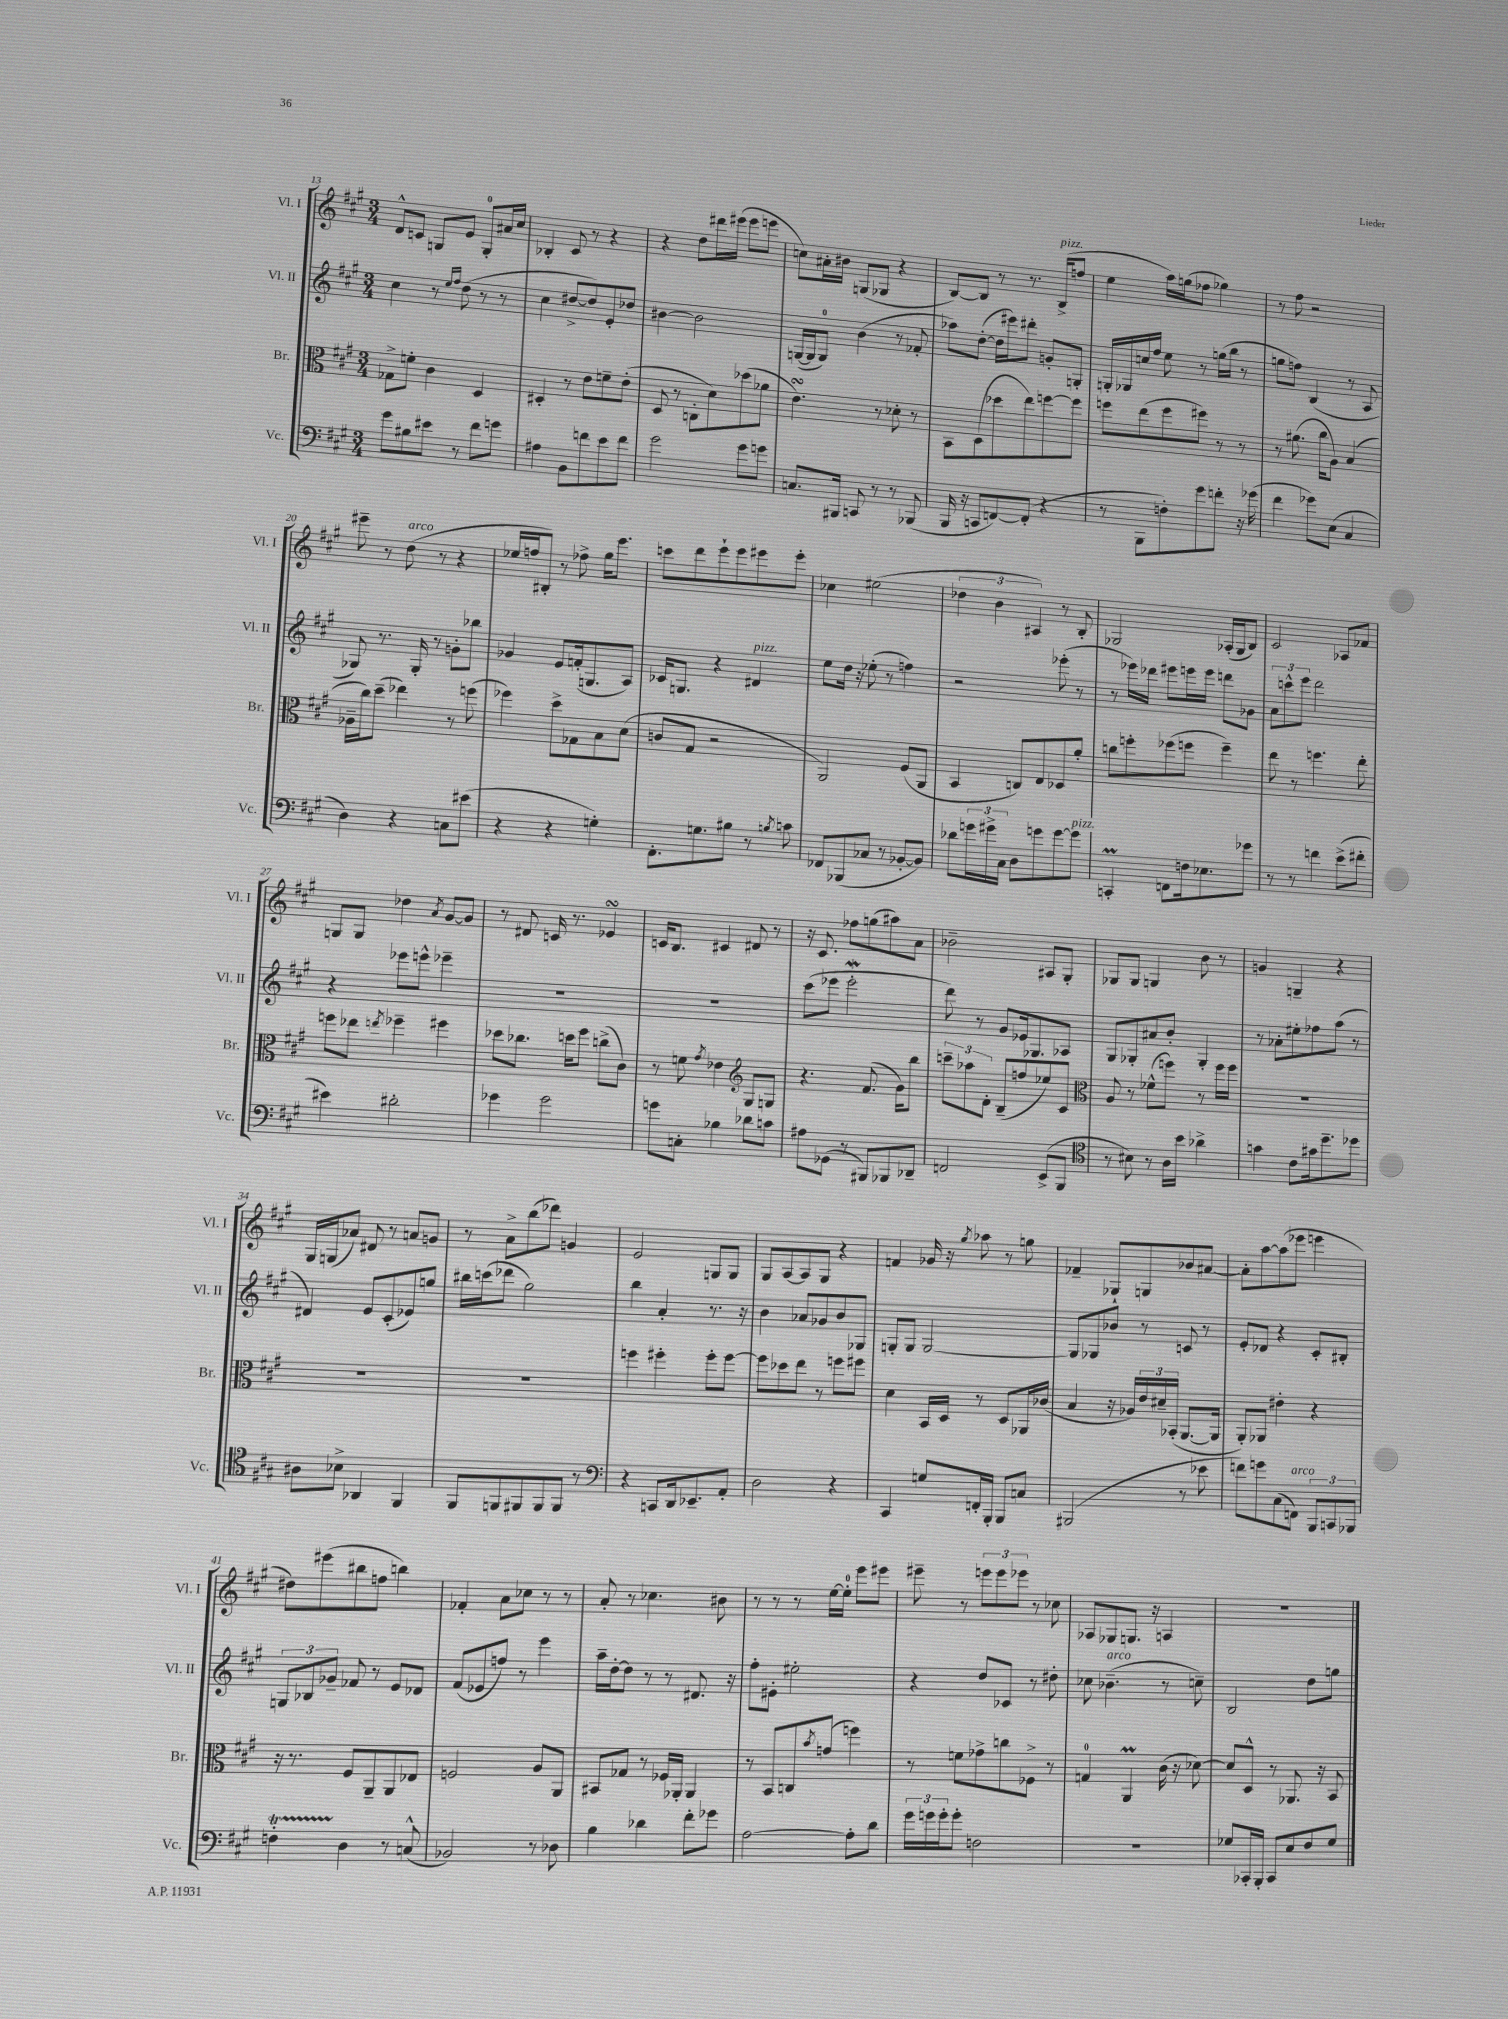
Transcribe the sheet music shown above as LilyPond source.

<<
\new StaffGroup <<
\new Staff = "s0" \with { instrumentName = "Vl. I" shortInstrumentName = "Vl. I" } {
    \clef treble \key a \major \numericTimeSignature \time 3/4
    d'8-^ c'8 g8 e'8 g8-0-. ais'16 cis''16 |
    bes4-. cis'8 r8 r4 |
    r4 d''8 dis'''16 eis'''16( eis'''8 e'''8 |
    c''8) ais'16-. bis'16 g8( ges8 r4 |
    b8~) b8 r8 r8. b16->^\markup { \italic "pizz." }( f''8 |
    e''4 a''16) g''16( fes''8 ges''4) |
    r8 fis''8 r2 |
    eis'''8-- r8 d''8^\markup { \italic "arco" }( r8 r4 |
    ees''16 f''16 bis8-.) r8 fes''8-> gis''16 e'''8. |
    c'''8 d'''8 e'''8-! e'''8 eis'''8 eis'''8-. |
    ces''4 eis''2( |
    \tuplet 3/2 { des''4 b'4 ais4) } r8 b8-. |
    ges2 aes16-.( ges16 b8) |
    cis'2 aes8 fes'8 |
    g8 g8 des''4 \acciaccatura { a'8 } gis'8~ gis'8 |
    r8 dis'8 c'16 r8. ees'4\turn |
    c'16 b8. cis'4 dis'8 r8 |
    r16 cis'8. fes''8 g''8( ais''8) a'8 |
    bes'2-- ais8 gis8-. |
    ges8 ges8 g4 b'8 r8 |
    g'4 g4-- r4 |
    gis16 g16( aes'8) dis'8 r8 a'8 g'8 |
    r8 a'8-> b''8( des'''8) g'4 |
    e'2 g8 g8 |
    gis8 a8~ a8 gis8 r4 |
    f'4 ges'16 r16 \acciaccatura { gis''8 } aes''8 r8 g''8 |
    fes'4-- ges8-! g8 bes'8 ais'8~ |
    ais'8-. a''8~ a''8( ees'''8 e'''4 |
    dis''8) eis'''8( bis''8 f''8 b''4) |
    fes'4-. a'8 ces''8 r8 r8 |
    a'8-. r8 ces''4. bis'8 |
    r8 r8 r8 e''16~ e''16-0-. e'''8 eis'''8 |
    eis'''8-- r8 \tuplet 3/2 { e'''8 e'''8 ees'''8 } r8 ces''8 |
    aes8 ges8 g8. r16 a4 |
    r2. \bar "|." |
}
\new Staff = "s1" \with { instrumentName = "Vl. II" shortInstrumentName = "Vl. II" } {
    \clef treble \key a \major \numericTimeSignature \time 3/4
    cis''4 r8 \grace { e''16 fis''16 } d''8( r8 r8 |
    cis''4 dis''8~-> dis''8) e'8-. des''8 |
    bis'4~ bis'2 |
    g16~( g16 g8-0) b'4( r8 fes'8-. |
    aes''8) d''8~-.( d''16 eis'''16) dis'''8-. g'8-. g8-. |
    g16-. ges16 c''16 fis''16 e''8 r8 g''16( b''16 r8 |
    g''8 f''8) b4( r8 a8 |
    ges8) r8. ges16-. r8 g'8-. bes''8 |
    ges'4 e'8 f'16-.( g8. a8) |
    ces'16 g8. r4 dis'4^\markup { \italic "pizz." } |
    e''8 d''16 r16 ees''8-.( r8 f''4) |
    r2 ees'''8-.( r8 |
    r8 ees'''16) des'''16 eis'''8 e'''16 e'''16 d'''8 ges'8 |
    \tuplet 3/2 { a'8 c'''8-^ e'''8 } d'''2 |
    r4 ees'''8 e'''8-^ ees'''4-- |
    R2. |
    R2. |
    cis'''8( ees'''8 ees'''2-.\mordent |
    d'''8) r8 gis'8 ees'16 ges8. aes8 |
    gis8 ges8-. ais'8 b'8-. ges4-. |
    r8 aes'8-. eis''8-. fes''8 a''8( r8 |
    dis'4) e'8 cis'8-.( ees'8) g''8 |
    bis''16 c'''16( des'''8 gis''2) |
    b''4 a'4-. r8. r16 |
    b'4 aes'8 ges'8 b'8 ges8 |
    g8-. g8 g2~ |
    g8 ges8 bes'8 r8 c'8 r8 |
    e'8-. des'8 r4 cis'8-. bis8-. |
    \tuplet 3/2 { g8 bes8 ges'8-- } fes'8 r8 e'8 des'8 |
    fis'8( ees'8 f''8) r8 e'''4 |
    a''16-- d''16~-. d''8 r8 r8 dis'8. r16 |
    fis''8-. eis'8-. eis''2-. |
    r4 d''8 ces'8 r8 dis''8-. |
    ces''8 bes'4.--^\markup { \italic "arco" }( r8 c''8--) |
    b2 d''8 g''8 \bar "|." |
}
\new Staff = "s2" \with { instrumentName = "Br." shortInstrumentName = "Br." } {
    \clef alto \key a \major \numericTimeSignature \time 3/4
    ges8-> f'8-. cis'4 d4 |
    dis4-. r8 e'8 f'8-- e'8-.( |
    d8 r8 c8-. d'8) des''8( aes'8 |
    e'4.\turn) r8 des'8-. r8 |
    b,8 d8( des''8 e''8) f''8~ f''8 |
    f''8 e''8( f''8 fis''8) r8 r8 |
    r8 ais'8.( cis''16 a8) b4( |
    aes16-- cis''16) d''8--( ees''4) r8 f''8( |
    fes''4) d''8-> ges8 b8 d'8( |
    c'8 gis8 r2 |
    a,2) fis8( a,8 |
    b,4 c8) e8 des8 a'8-. |
    c''8 f''8-. fes''8( f''8 f''4--) |
    e''8 r8 f''4. e''8-. |
    f''8 ees''8 \acciaccatura { e''8 } fes''4-- fis''4 |
    des''8 ces''8. d''16 fis''8 c''8->( cis'8) |
    r8 f'8 \acciaccatura { gis'8 } ees'4 \clef treble gis8 g8 |
    r4. fis'8.( gis'16) b''8 |
    \tuplet 3/2 { c'''8-- aes''8 d'8-. } b8--( f''8 ees''8) cis'8 |
    \clef alto a8 r8 fes'8-^( f''8) r8 f''16 f''16 |
    R2. |
    R2. |
    R2. |
    f''4 fis''4-. fis''8-. fis''8~ |
    fis''8 des''8 e''8 r8 f''8 fis''8 |
    d'4 b,16 d16 r8 d8 aes,16 ces'16( |
    b4 r16 aes16) \tuplet 3/2 { e'16 dis'16-- bes,16-.( } a,8.~ a,16 |
    a,8-.) aes,8 eis'4-. r4 |
    r16 r8. fis8 a,8-- a,8 ees8 |
    f2 a8 a,8 |
    bis,8 ges8 r8 fes16 aes,16-. aes,4 |
    r8 b,8 c8 \acciaccatura { b'8 } g'8( f''4) |
    r8 f'8 ges'8-> c''8 fes8-> r8 |
    g4-0 a,4\prall cis'16( r16 des'8~) |
    des'8 d8-^ r8 aes,8. r16 b,8 \bar "|." |
}
\new Staff = "s3" \with { instrumentName = "Vc." shortInstrumentName = "Vc." } {
    \clef bass \key a \major \numericTimeSignature \time 3/4
    gis'8 bis8 eis'8 r8 fis'8 g'8 |
    ais4 b,8 f'8 e'8 f'8 |
    gis'2 gis'8 g'8 |
    c8. bis,,16 c,8 r8 r8 bes,,8( |
    b,,16 r16 c,8 f,8~) f,8-.( r4 |
    r8 b,,8 f8-.) gis'8 f'8-. r16 ges'16( |
    fis'4 ges'8) e8( cis4 |
    d4) r4 c8 eis'8( |
    r4 r4 g4-.) |
    fis,8.-. g8. bis8 r8 \acciaccatura { b8 } c'8 |
    fes,8 bes,,8( ces8 r8 bes,8~-. bes,8) |
    des'8 \tuplet 3/2 { g'16 gis'16-> cis16 } d8 g'8 g'8~ g'8^\markup { \italic "pizz." } |
    c,4-.\prall f,8 f16 ees8. ges'8 |
    r8 r8 f'4 e'8->( fis'8-. |
    eis'4) dis'2-. |
    ges'4 ges'2 |
    g'8 c8-. bes4 des'8 c'8 |
    ais8 ges,8( r8 bis,,8) bes,,8 des,8-- |
    f,2 e,8->( b,,8 |
    \clef tenor r8 bis8) r8 a16 b'16 aes'4-> |
    g'4 cis'8 gis'16 d''8.-- des''8 |
    ais8 bes8-> aes,4 fis,4 |
    fis,8 f,8 fis,8 fis,8 fis,8 r8 |
    \clef bass r4 c,8 d,16 ees,8.-- a,8-. |
    d2 r4 |
    cis,4 g8 f,16-. b,,16-. b,,8 c8 |
    bis,,2( r8 ees'8 |
    f'8) g'8 cis8( f,8^\markup { \italic "arco" }) \tuplet 3/2 { b,,8 c,8 bes,,8 } |
    f4-.\startTrillSpan d4\stopTrillSpan r8 c8-^( |
    bes,2) r8 des8 |
    b4 des'4 fis'8-. ges'8 |
    a2~ a8-. d'8 |
    \tuplet 3/2 { gis'16 g'16 g'16-. } g'8-. f2 |
    R2. |
    ges8 ces,16-. b,,16-. ces,8 e8 fis8 ges8 \bar "|." |
}
>>
>>
\layout { \context { \Score currentBarNumber = #13 } }
